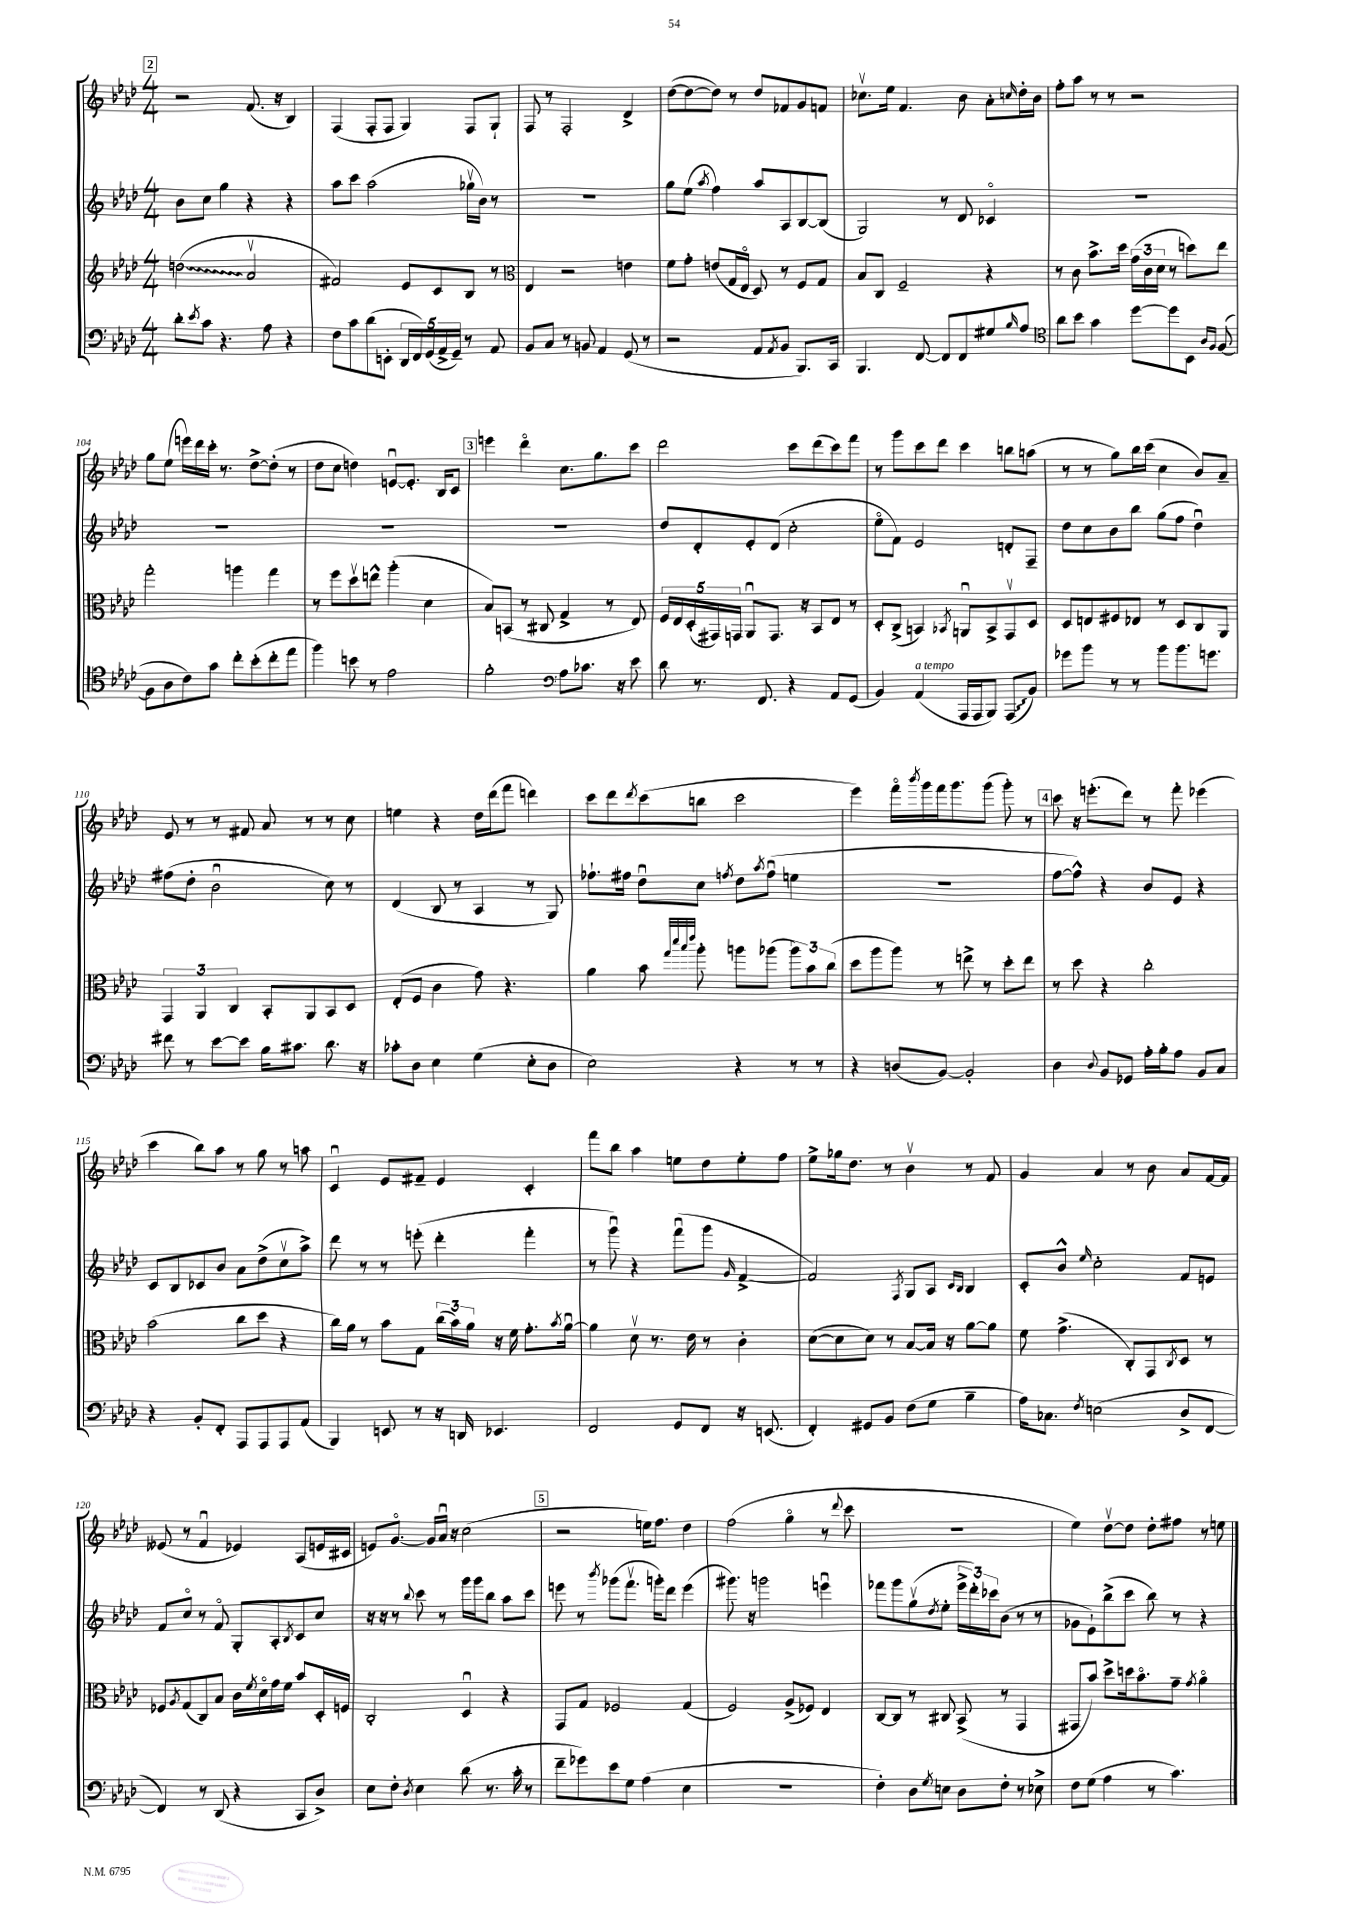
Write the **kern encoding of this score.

**kern	**kern	**kern	**kern
*staff4	*staff3	*staff2	*staff1
*clefF4	*clefG2	*clefG2	*clefG2
*k[b-e-a-d-]	*k[b-e-a-d-]	*k[b-e-a-d-]	*k[b-e-a-d-]
*M4/4	*M4/4	*M4/4	*M4/4
8d-'	(2dd	8b-	2r
8qe-	.	.	.
8c	.	8cc	.
4.r	.	4gg	.
.	2a-v	4r	(8.f
8A-	.	.	.
.	.	.	16r
4r	.	4r	4B-)
=	=	=	=
8F	2f#)	8aa-	(4F
8c	.	8ccc	.
(8d-	.	(2aa-	8F'
8EE'	.	.	8F
20DD-	8e-	.	4G)
20FF)	.	.	.
(20GG	.	.	.
.	8c	.	.
20AA-^	.	.	.
20GG~)	.	.	.
8r	8B-	16gg-v	8F
.	.	16b-)	.
8AA-	8r	8r	8G`
=	=	=	=
*	*clefC3	*	*
8BB-	4E-	1r	8F
8C	.	.	8r
8r	2r	.	2F'
8BB	.	.	.
4AA-	.	.	.
(8GG	4e	.	4d-^
8r	.	.	.
=	=	=	=
2r	8f	8gg	([8dd-
.	8g'	(8ee-	8dd-_
.	.	8qaa-	.
.	(8e	4ff)	8dd-])
.	16G	.	8r
.	16E-o	.	.
8AA-	8D-)	8aa-	8dd-
8qAA-	.	.	.
8BB-	8r	8A-	8f-
8.BBB-)	8F	[8B-	8g
.	8G	(8B-]	8f
16CC	.	.	.
=	=	=	=
4.BBB-	8B-	2G)	8.cc-v
.	8C	.	.
.	.	.	16ee-
.	2F~	.	4.f
[8FF	.	.	.
8FF]	.	8r	.
8FF	.	8d-	8b-
8G#	4r	4c-o	8a-'
16qqB-	.	.	16qqcc
8A-	.	.	16dd-'
.	.	.	16b-
=	=	=	=
*clefC4	*	*	*
8a-	8r	1r	8ff'
8b-	8c	.	8aa-
4g	8.b-^	.	8r
.	.	.	8r
.	16dd-	.	.
[8dd-	(24g	.	2r
.	24c	.	.
.	24d-	.	.
8dd-]	8r	.	.
8BB-	8dd)	.	.
16qqA-	.	.	.
16qqF	.	.	.
([8F	8ee-	.	.
=	=	=	=
8F]	2gg'	1r	8gg
8A-	.	.	(8ee-
8c)	.	.	16eee)
.	.	.	16ddd-
8g	.	.	16ccc'
.	.	.	8.r
8cc'	4aa	.	.
(8b-'	.	.	[8dd-^
8cc'	4gg	.	(8dd-']
8ee-	.	.	8r
=	=	=	=
4ff)	8r	1r	8dd-
.	8ff	.	8cc
8b	8dd-v	.	4dd)
8r	8ee^^	.	.
2e-	(4aa-'	.	[8eu
.	.	.	8.e']
.	4d-	.	.
.	.	.	16B-
.	.	.	8c
=	=	=	=
2f'	8B-)	1r	4eee
.	(8BB	.	.
.	8r	.	4ddd-o
.	8C#	.	.
*clefF4	*	*	*
8A-	4G^	.	8.cc
8.c-	.	.	.
.	.	.	8.gg
.	8r	.	.
16r	.	.	.
8e-	8E-)	.	8ccc
=	=	=	=
8d-	20F	8dd-	2ddd-
.	20E-	.	.
.	(20D-'	.	.
8.r	.	8d-'	.
.	20GG#)	.	.
.	20GG	.	.
.	8AA-u	8e-'	.
8.FF	.	.	.
.	8.GG	(8d-	.
4r	.	2cc'	8ccc
.	16r	.	.
.	8BB-	.	(8ddd-
8AA-	8E-	.	8ccc)
(8GG	8r	.	8fff
=	=	=	=
4BB-)	8D-'	8ee-o	8r
.	(8C^	8f)	8ggg
(4AA-	4BB)	2e-	8ccc
.	.	.	8ddd-
.	8qBB-	.	.
16AAA-	8AAu	.	4ccc
16AAA-	.	.	.
8BBB-)	8BB-^	.	.
(8AAA-	8GGv	8d'	8bb
8BB-)	8D-	8F~	(8aa
=	=	=	=
8g-	8D-	8dd-	8r
8b-	8E	8cc	8r
8r	8F#	8b-	8gg)
8r	8E-	8bb-	16bb-
.	.	.	(16ccc
8b-	8r	(8gg	4cc
8.b-	8D-	8ff	.
.	8C	4dd-u)	8b-)
8.g	.	.	.
.	8AA-	.	8a-~
=	=	=	=
8f#	6GG	(8ff#	8e-
8r	.	8dd-'	8r
.	6AA-	.	.
[8e-	.	2b-u	8r
.	6C	.	.
8e-]	.	.	8f#
16B-	8BB-'	.	8a-
8.c#	.	.	.
.	8AA-	.	8r
8.d-	8BB-	8cc)	8r
.	8D-	8r	8cc
16r	.	.	.
=	=	=	=
8c-'	(8E-'	(4d-	4ee
8D-	8F	.	.
4E-	4c	8B-	4r
.	.	8r	.
(4G	8g)	4A-	16dd-
.	.	.	(16ddd-
.	4.r	.	8fff
8E-'	.	8r	4ddd)
8D-	.	8G)	.
=	=	=	=
2E-)	4a-	8.ff-`	8ccc
.	.	.	8ddd-
.	.	16ff#	.
.	.	.	8qddd-
.	8b-	8dd-u	(8ccc
.	32qqgg	.	.
.	32qqddd-	.	.
.	32qqbb-	.	.
.	32qqeee-	.	.
.	8aa-'	8cc	8bb
.	.	8qff	.
4r	8aa	8dd-	2ccc
.	.	8qaa-	.
.	(8aa-	(8ffu	.
8r	12aa-)	4ee	.
.	12b-	.	.
8r	.	.	.
.	(12cc	.	.
=	=	=	=
4r	8dd-	1r	4eee-)
.	8aa-	.	.
(8D	8aa-)	.	16fffo
.	.	.	8qbbb-
.	.	.	16ggg
[8BB-)	8r	.	16fff
.	.	.	8.ggg
2BB-']	8ee^	.	.
.	8r	.	(8ggg
.	8dd-'	.	8ggg')
.	8ee	.	8r
=	=	=	=
4D-	8r	[8ff	8ccc
.	8dd-	8ff^^])	16r
.	.	.	(8.eee'
8qqD-	.	.	.
8BB-	4r	4r	.
8GG-	.	.	8ddd-)
16A-'	2cc'	8b-	8r
16B-'	.	.	.
8A-	.	8e-	8fff'
8BB-	.	4r	(4eee-
8C	.	.	.
=	=	=	=
4r	(2b-	8c	4ccc
.	.	8B-	.
8BB-'	.	8c-	8bb-)
8FF'	.	8b-	8aa-
8AAA-	8cc	8a-	8r
8AAA-	8dd-	(8dd-^	8gg
8AAA-	4r	8ccv	8r
(8AA-	.	8aa-^)	8aa
=	=	=	=
4BBB-)	16cc)	8ddd-	4cu
.	16a-	.	.
.	8r	8r	.
8EE	8b-	8r	8e-
8r	8G	(8eee'	8f#~
16r	(24cc	4ddd-'	4e-
.	24b-)	.	.
16DD	.	.	.
.	24a-	.	.
4.EE-	16r	.	.
.	16f	.	.
.	8.g'	4fff'	4c'
.	8qb-	.	.
.	[16a-u	.	.
=	=	=	=
2FF	4a-]	8r	8fff
.	.	8gggu)	8bb-
.	8d-v	4r	4aa-
.	8.r	.	.
8GG	.	(8fffu	8ee
.	16e-	.	.
8FF	8r	8ggg	8dd-
.	.	16qqg	.
16r	4c'	[4f^	8ee'
(8.EE	.	.	.
.	.	.	8ff
=	=	=	=
4FF')	([8d-	2f])	8ee-^
.	8d-]	.	16gg-
.	.	.	8.dd-
8GG#	8d-)	.	.
8BB-	8r	.	8r
.	.	8qF	.
(8F	[8B-	8G	4b-v
8G	16B-]	8A-	.
.	16r	.	.
.	.	16qqc	.
.	.	16qqB-	.
4B-~	[8a-	4B-	8r
.	8a-]	.	8f
=	=	=	=
16A-)	8f	8c'	4g
8.C-	.	.	.
.	(4.g^	8b-^^	.
8qF	.	16qqee-	.
(2E	.	2cc'	4a-
.	8C')	.	8r
.	8GG	.	8b-
.	8qC	.	.
8D-^	8D-	8f	8a-
[8FF	8r	8e	[16f
.	.	.	16f]
=	=	=	=
4FF])	8F-	8f	(8e--
.	8qA-	.	.
.	(8G	8cco	8r
8r	8C)	8r	4fu
(8DD-	8B-	8fo	.
4r	16c	8G'	4e-)
.	8qf	.	.
.	16d-o	.	.
.	16g	8A-'	.
.	16f	.	.
.	.	8qB-	.
8CC	8b-	8c	(8A-
8D-^)	16D-'	8cc	16e
.	16F	.	16c#
=	=	=	=
8E-	2C'	16r	8e)
.	.	16r	.
8F'	.	8r	[8.go
8qD-	.	8qqbb-	.
4E-	.	8ccc	.
.	.	.	16g]
.	.	8r	16a-u
.	.	.	16r
(8d-	4D-u	16ggg	(2cc
.	.	16ggg	.
8.r	.	8bb-	.
.	4r	8aa-	.
16c'	.	.	.
8r	.	8ccc	.
=	=	=	=
8f~	8GG	8eee	2r
8g-)	8G	8r	.
.	.	8qbbb-	.
8e-	2F-	(8ggg-	.
8G	.	8.fffv	.
(4A-	.	.	16ee)
.	.	16ggg')	8.ff
.	.	8ddd-	.
4E-	(4G	(4eee	4dd-
=	=	=	=
1r	2F)	8.ggg#)	(2ff
.	.	16r	.
.	.	2ggg	.
.	(8A-^	.	4ggo
.	8F-)	.	.
.	4E-	4eeeu	8r
.	.	.	8qqddd-
.	.	.	8ccc
=	=	=	=
4F')	[8C	8fff-	1r
.	8C]	8ggg	.
8D-	8r	(8ggv	.
8qG	.	8qdd-	.
8E	8C#	8ee-'	.
8D-	(8BB-^	24eee-^	.
.	.	24ddd-')	.
.	.	24ccc-	.
8F'	8r	(8b-	.
8r	4GG	8r	.
8E-^	.	8r	.
=	=	=	=
8F	8GG#	8g-	4ee-)
(8G	8b-)	8e-`)	.
4A-	8dd-^	(8bb-^	[8dd-v
.	16dd	8ccc	8dd-]
.	8.b-o	.	.
8r	.	8bb-)	8dd-'
4.c)	8g~	8r	8ff#
.	8qg	.	.
.	4a-o	4r	8r
.	.	.	8ee
==	==	==	==
*-	*-	*-	*-
